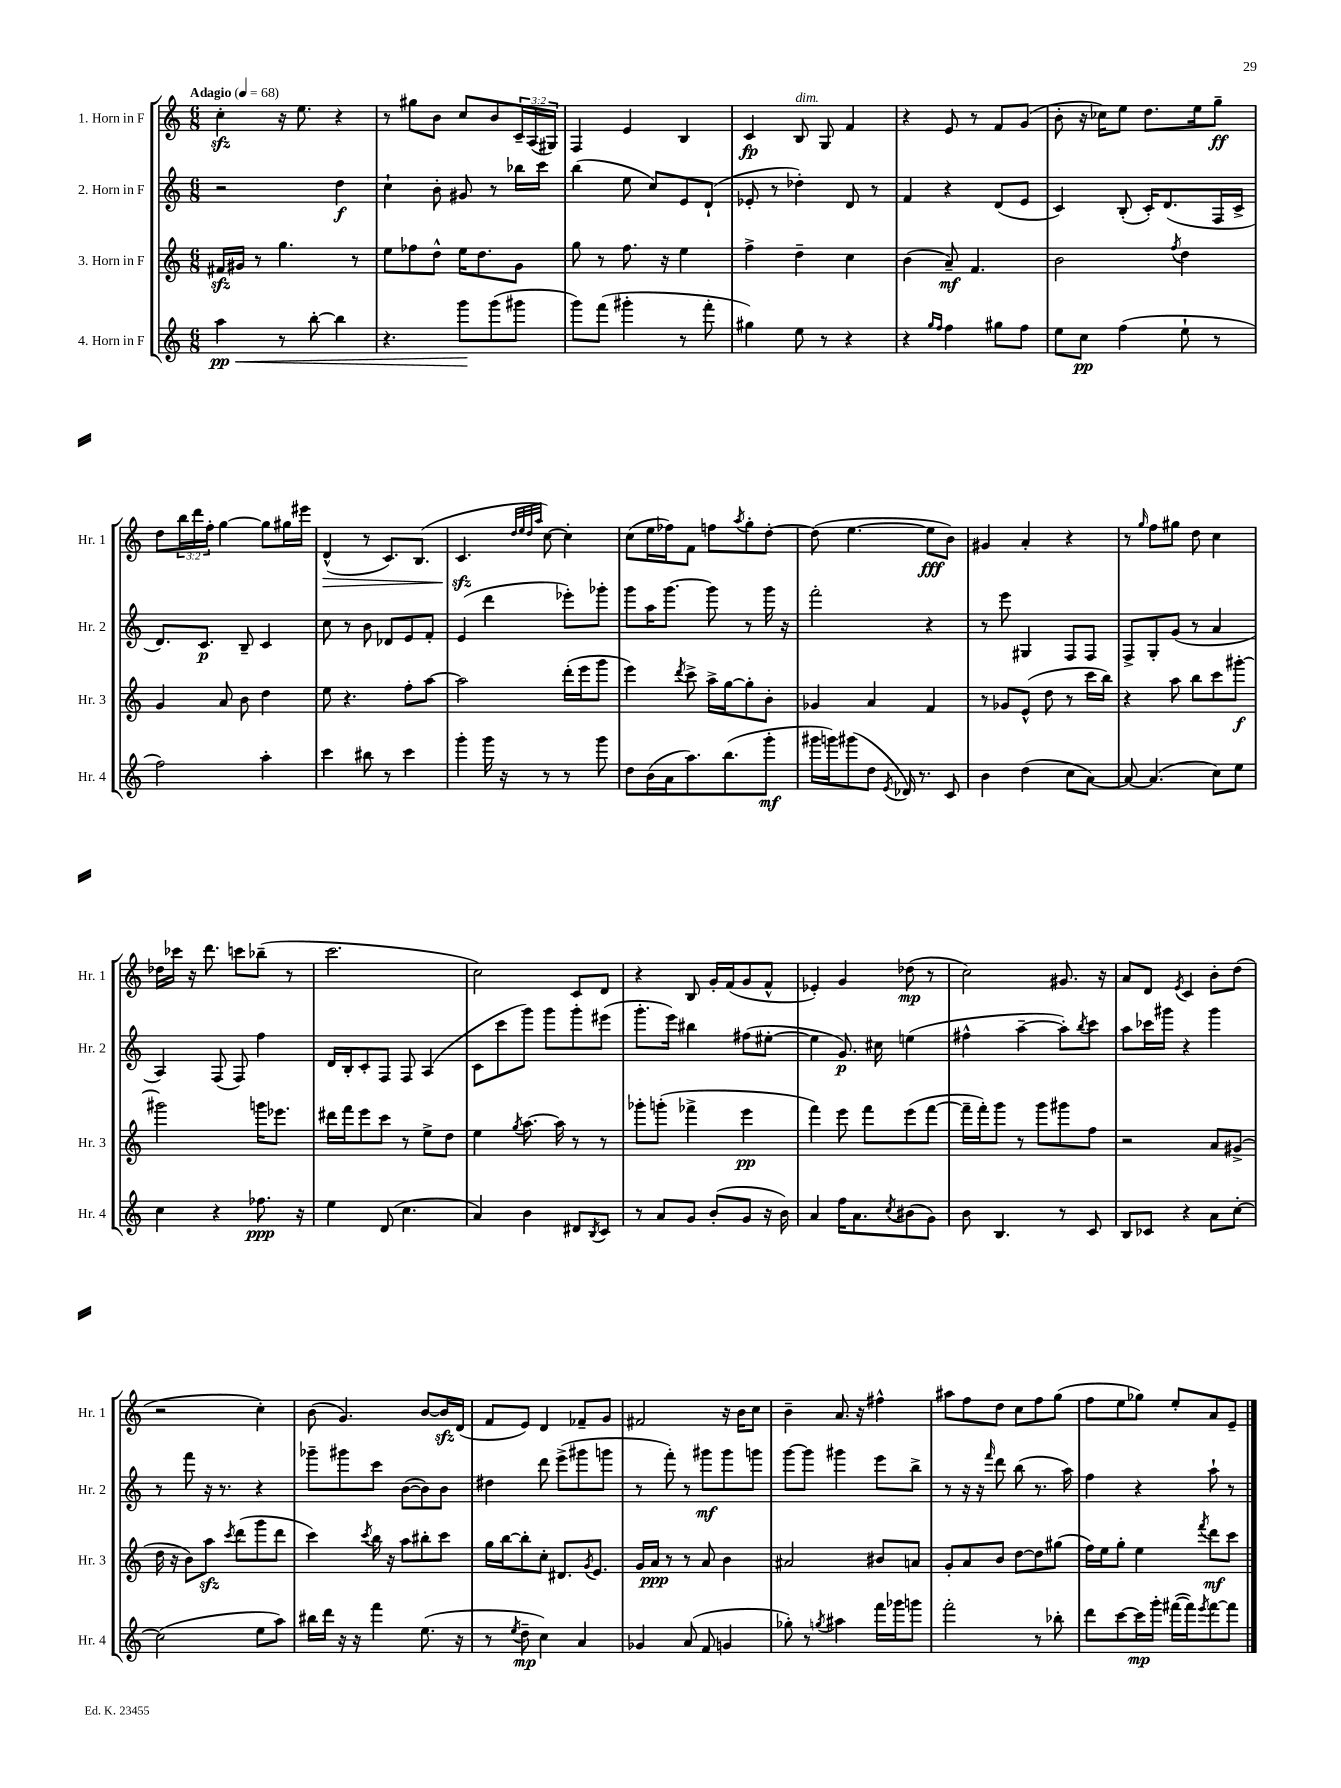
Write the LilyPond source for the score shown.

<<
\new StaffGroup <<
\new Staff = "s0" \with { instrumentName = "1. Horn in F" shortInstrumentName = "Hr. 1" } {
    \clef treble \key c \major \numericTimeSignature \time 6/8 \override Staff.TupletNumber.text = #tuplet-number::calc-fraction-text \tempo "Adagio" 4 = 68
    c''4-.\sfz r16 e''8. r4 |
    r8 gis''8 b'8 c''8 b'8 \tuplet 3/2 { c'16-- a16( gis16) } |
    f4 e'4 b4 |
    c'4\fp b8^\markup { \italic "dim." } g8 f'4 |
    r4 e'8 r8 f'8 g'8( |
    b'8-. r16 ces''16) e''8 d''8. e''16 g''8--\ff |
    d''8 \tuplet 3/2 { b''16 d'''16 f''16-. } g''4~ g''8 gis''16 eis'''16 |
    d'4-^\>( r8 c'8.) b8.( |
    c'4.\sfz\! \grace { d''32 e''32 d''32 a''32 } c''8~) c''4-. |
    c''8( e''16 fes''16) f'8 f''8 \acciaccatura { a''8 } g''8-. d''8~-. |
    d''8( e''4.~ e''8\fff b'8) |
    gis'4 a'4-. r4 |
    r8 \grace { g''16 } f''8 gis''8 d''8 c''4 |
    des''16 ces'''16 r16 d'''8. c'''8 bes''8--( r8 |
    c'''2. |
    c''2) c'8 d'8 |
    r4 b8 g'16-. f'16( g'8 f'8-^ |
    ees'4-.) g'4 des''8\mp( r8 |
    c''2) gis'8. r16 |
    a'8 d'8 \acciaccatura { e'8 } c'4 b'8-. d''8( |
    r2 c''4-.) |
    b'8( g'4.) b'8~ b'16\sfz d'16( |
    f'8 e'8) d'4 fes'8-- g'8 |
    fis'2 r16 b'16 c''8 |
    b'4-- a'8. r16 fis''4-^ |
    ais''8 f''8 d''8 c''8 f''8 g''8( |
    f''8 e''8 ges''8) e''8-. a'8 e'8-- \bar "|." |
}
\new Staff = "s1" \with { instrumentName = "2. Horn in F" shortInstrumentName = "Hr. 2" } {
    \clef treble \key c \major \numericTimeSignature \time 6/8
    r2 d''4\f |
    c''4-! b'8-. gis'8 r8 bes''16 c'''16 |
    b''4( e''8 c''8) e'8 d'8-!( |
    ees'8-. r8 des''4-.) d'8 r8 |
    f'4 r4 d'8( e'8 |
    c'4) b8-.( c'16-.) d'8.( f16 c'16-> |
    d'8.) c'8.\p b8-- c'4 |
    c''8 r8 b'8 des'8 e'8 f'8-. |
    e'4( d'''4 ees'''8-.) ges'''8-. |
    g'''8 a''16 g'''8.~ g'''8 r8 g'''16 r16 |
    f'''2-. r4 |
    r8 e'''8 gis4 f8 f8 |
    f8-> g8-. g'8( r8 a'4 |
    a4) f8( f8) f''4 |
    d'16 b16-. c'8-. f8 f8 a4( |
    c'8 c'''8 g'''8) g'''8 g'''8-. eis'''8( |
    g'''8.-. e'''16) bis''4 fis''8( eis''8~-. |
    eis''4 g'8.\p) cis''16 e''4( |
    fis''4-^ a''4~-- a''8-.) \acciaccatura { b''8 } c'''8 |
    a''8 ces'''16 gis'''16 r4 gis'''4 |
    r8 f'''8 r16 r8. r4 |
    ges'''8-- gis'''8 c'''8 b'8~( b'8) b'8 |
    dis''4 d'''8 e'''8->( gis'''8 g'''8 |
    r8 f'''8-.) r8 gis'''8\mf gis'''8 g'''8 |
    g'''8~ g'''8 gis'''4 e'''8 b''8-> |
    r8 r16 r16 \grace { f'''16 } d'''8 b''8( r8. a''16) |
    f''4 r4 a''8-! r8 \bar "|." |
}
\new Staff = "s2" \with { instrumentName = "3. Horn in F" shortInstrumentName = "Hr. 3" } {
    \clef treble \key c \major \numericTimeSignature \time 6/8
    fis'16\sfz gis'16 r8 g''4. r8 |
    e''8 fes''8 d''8-^ e''16 d''8. g'8 |
    g''8 r8 f''8. r16 e''4 |
    f''4-> d''4-- c''4 |
    b'4( a'8--\mf) f'4. |
    b'2 \acciaccatura { f''8 } d''4 |
    g'4 a'8 b'8 d''4 |
    e''8 r4. f''8-. a''8~ |
    a''2 d'''16-.( e'''16 g'''8 |
    e'''4) \acciaccatura { d'''8 } c'''8-> a''16-> g''16~ g''8-. b'8-. |
    ges'4 a'4 f'4 |
    r8 ges'8 e'8-^( d''8 r8 c'''16 b''16) |
    r4 a''8 b''8 c'''8 gis'''8~-.\f |
    gis'''2 g'''16 ees'''8. |
    dis'''16 f'''16 e'''8 c'''8 r8 e''8-> d''8 |
    e''4 \acciaccatura { g''8 } a''8.~ a''16 r8 r8 |
    ges'''8-. g'''8-.( fes'''4-> e'''4\pp |
    f'''4) e'''8 f'''8 e'''8( f'''8~ |
    f'''16-- f'''16-.) g'''8 r8 g'''8 gis'''8 f''8 |
    r2 a'8 gis'8->( |
    d''16 r16 b'8) a''8\sfz \acciaccatura { c'''8 } d'''8( g'''8 d'''8 |
    c'''4) \acciaccatura { c'''8 } b''16 r16 a''8 bis''8-. c'''8 |
    g''16 b''16~ b''8-. c''8-. dis'8. \acciaccatura { g'8 } e'8. |
    g'16 a'16\ppp r8 r8 a'8 b'4 |
    ais'2 bis'8 a'8 |
    g'8-. a'8 b'8 d''8~ d''8 gis''8( |
    f''16) e''16 g''8-. e''4 \acciaccatura { f'''8 } d'''8\mf c'''8 \bar "|." |
}
\new Staff = "s3" \with { instrumentName = "4. Horn in F" shortInstrumentName = "Hr. 4" } {
    \clef treble \key c \major \numericTimeSignature \time 6/8
    a''4\pp\< r8 b''8~-. b''4 |
    r4. g'''8\! g'''8( gis'''8 |
    g'''8) f'''8( gis'''4-. r8 f'''8-. |
    gis''4) e''8 r8 r4 |
    r4 \grace { g''16 f''16 } f''4 gis''8 f''8 |
    e''8 c''8\pp f''4( e''8-! r8 |
    f''2) a''4-. |
    c'''4 bis''8 r8 c'''4 |
    g'''4-. g'''16 r16 r8 r8 g'''8 |
    d''8 b'16( a'16 a''8.) b''8.( g'''8-.\mf |
    gis'''16 g'''16) gis'''8( d''8 \acciaccatura { e'8 } des'16) r8. c'8 |
    b'4 d''4( c''8 a'8~) |
    a'8~ a'4.( c''8) e''8 |
    c''4 r4 fes''8.\ppp r16 |
    e''4 d'8( c''4. |
    a'4) b'4 dis'8 \acciaccatura { b8 } c'8 |
    r8 a'8 g'8 b'8-.( g'8 r16 b'16) |
    a'4 f''16 a'8. \acciaccatura { c''8 } bis'8( g'8) |
    b'8 b4. r8 c'8 |
    b8 ces'8 r4 a'8 c''8~-. |
    c''2( e''8 a''8) |
    bis''16 d'''16 r16 r16 f'''4 e''8.( r16 |
    r8 \acciaccatura { e''8 } d''8--\mp c''4) a'4 |
    ges'4 a'8( f'8 g'4 |
    ges''8-.) r8 \acciaccatura { g''8 } ais''4 f'''16 ges'''16 g'''8 |
    f'''2-. r8 bes''8-. |
    d'''8 c'''8~ c'''16\mp g'''16-. fis'''16~( fis'''16) \acciaccatura { e'''8 } fis'''8~ fis'''8 \bar "|." |
}
>>
>>
\layout { \context { \Score \remove "Bar_number_engraver" } }
